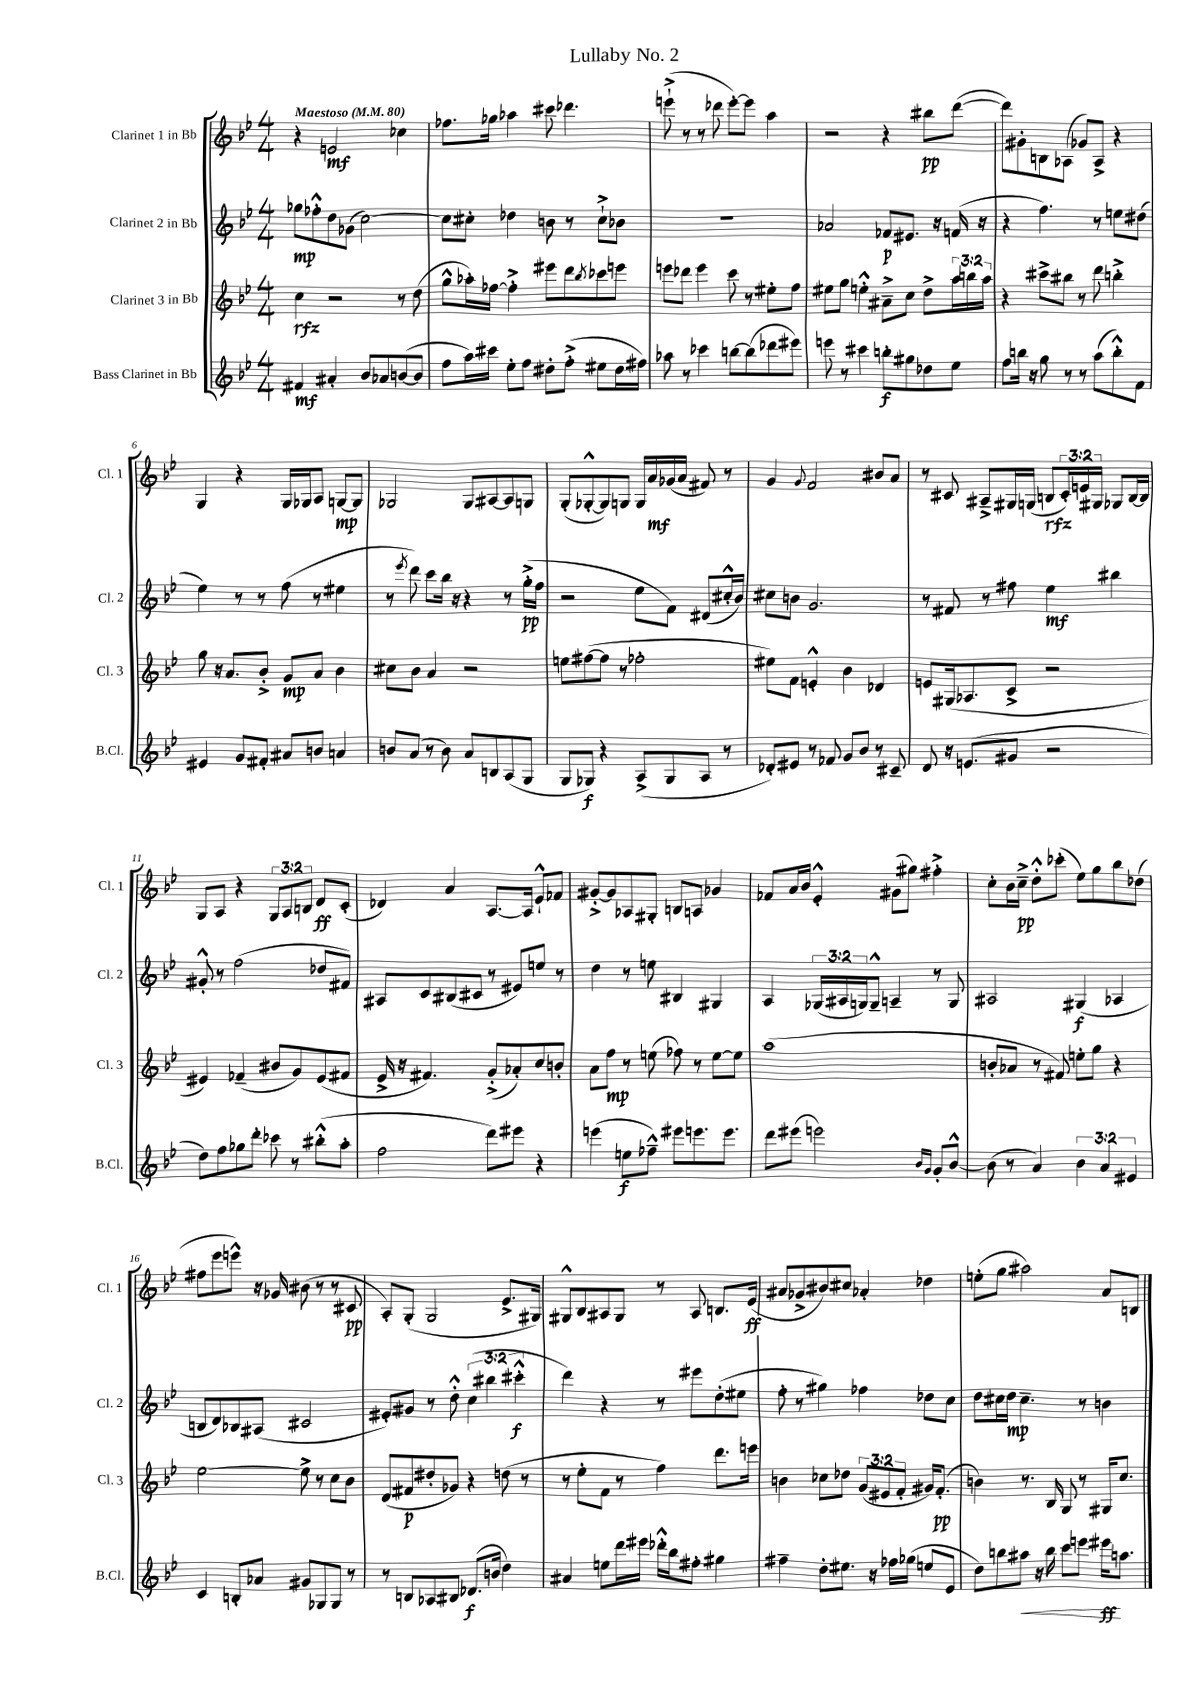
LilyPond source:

\header { title = "Lullaby No. 2" }
<<
\new StaffGroup <<
\new Staff = "s0" \with { instrumentName = "Clarinet 1 in Bb" shortInstrumentName = "Cl. 1" } {
    \clef treble \key bes \major \numericTimeSignature \time 4/4 \override Staff.TupletNumber.text = #tuplet-number::calc-fraction-text \tempo "Maestoso" 4 = 80
    r4 e'2\mf ces''4 |
    fes''8. ges''16 aes''4 cis'''8 des'''4. |
    e'''8-!->( r8 r8 des'''8 e'''8~-.) e'''8 a''4 |
    r2 r4 bis''8\pp d'''8~( |
    d'''8) gis'8-. b8 aes8( ges'8) aes8-> r4 |
    g4 r4 g16 ges16 a8 g8~\mp g8 |
    ges2 ges8 ais8~ ais8 g8 |
    g8-.( ges8~-.-^ ges8) g8 g16 a'16\mf ges'16( a'16 fis'8) r8 |
    g'4 \appoggiatura { g'8 } f'2 bis'8 a'8 |
    r8 cis'8 ais8---> gis16 g16( b8\rfz \tuplet 3/2 { cis'16-.) e'16 gis16 } ges8 b16~ b16 |
    g8 a8 r4 \tuplet 3/2 { g8 a8 b8 } d'8\ff c'8-.( |
    des'4) a'4 a8.~ a16 ees'8-!-^ fes'8 |
    gis'8~-.-> gis'8 aes8 gis8-. b8 a8 ges'4 |
    fes'8 a'16 bes'16 ees'4-.-^ gis'8( gis''8) fis''4-.-> |
    c''8-. bes'16 c''16--->\pp d''8-.-^ ces'''8-.( ees''8) g''8 bes''8 des''8( |
    fis''8 ees'''8 e'''8-^) r16 ges'16 bis'8( r8 r8 cis'8\pp |
    a8-.) g8-.( g2 ees'8.-> gis16) |
    gis8-^ bes8 ais8 gis8 r8 ais8 b8. ees'16\ff( |
    ais'8 ges'8-> bis'8) cis''8 aes'4-. des''4 |
    e''8-.( g''8 ais''2) a'8 b8 \bar "|." |
}
\new Staff = "s1" \with { instrumentName = "Clarinet 2 in Bb" shortInstrumentName = "Cl. 2" } {
    \clef treble \key bes \major \numericTimeSignature \time 4/4 \override Staff.TupletNumber.text = #tuplet-number::calc-fraction-text
    ges''8\mp fes''8-.-^ d''8 ges'8( c''2~) |
    c''8 cis''8-. des''4 b'8 r8 cis''8-!-> bes'8 |
    R1 |
    aes'2 fes'8\p eis'8. r16 f'16( r16 |
    r4 f''4.) r8 e''8 dis''8( |
    ees''4) r8 r8 f''8( r8 eis''4 |
    r8 \acciaccatura { ees'''8 } d'''8) c'''8 bes''16 r16 r4 r8 g''16-.->\pp( f''16 |
    r2 ees''8 f'8) dis'8( cis''16-.-^ bes'16) |
    cis''8 b'8 g'2. |
    r8 fis'8 r8 fis''8 ees''4\mf bis''4 |
    gis'8-.-^ r8 f''2( des''8 fis'8) |
    ais8 c'8 bis8( cis'8 r8 eis'8) e''8 r8 |
    d''4 r8 e''8 bis4 gis4 |
    a4 \tuplet 3/2 { ges16( ais16 g16) } g8---^ a4-- r8 g8 |
    ais2 gis4\f( aes4 |
    b8 d'8) bes8 ais8( cis'2 |
    eis'8-.) gis'8 r8 d''8-.-^ \tuplet 3/2 { c''4( bis''4 cis'''4-.-^\f } |
    d'''4) r4 r8 eis'''8 d''8-.( eis''8 |
    f''8-. r8 gis''4) fes''4 des''8 c''8 |
    d''8 cis''16 d''16\mp cis''4.-- r8 b'4 \bar "|." |
}
\new Staff = "s2" \with { instrumentName = "Clarinet 3 in Bb" shortInstrumentName = "Cl. 3" } {
    \clef treble \key bes \major \numericTimeSignature \time 4/4 \override Staff.TupletNumber.text = #tuplet-number::calc-fraction-text
    c''4\rfz r2 r8 d''8( |
    g''8-^ aes''16-.) fes''16~ fes''4-.-> eis'''8 d'''8 \acciaccatura { bes''8 } ces'''8 e'''8 |
    e'''8 des'''8 e'''4 c'''8 r8 eis''8-. f''8 |
    eis''8 g''8 e''4-.-^ ais'8---> c''8 d''8-> \tuplet 3/2 { a''16 b''16 a''16 } |
    r4 cis'''8-> bis''8 r8 d'''8 b''4-.-> |
    g''8 r16 a'8. bes'8-.-> g'8\mp a'8 bes'4 |
    cis''8 bes'8 a'4 r2 |
    e''8 fis''8~( fis''8 r8 fes''2-. |
    eis''8) f'8 e'4-.-^ bes'4 des'4 |
    e'8 gis16( aes8. c'8-> r2 |
    eis'4) fes'4--( bis'8 g'8) eis'8( fis'8 |
    ees'16-> r16 fis'4.) g'8-.->( aes'8-.) c''8 b'8-. |
    a'8 f''8\mp r8 e''8( fes''8) r8 e''8~ e''8 |
    a''1( |
    b'8-. aes'8 r8 fis'8) e''8-. g''8 r4 |
    ees''2~ ees''8-> r8 c''8 bes'8 |
    d'8( fis'8\p dis''8-. ges'8) r4 d''8( r8 |
    r8 ees''8-. f'8 r8 f''4) d'''8. e'''16 |
    b'4 ces''8 des''8 \tuplet 3/2 { g'8( eis'8 f'8-. } gis'16) f'8.-.\pp( |
    b'4) r8. bes16 g8 r8 gis16 c''8. \bar "|." |
}
\new Staff = "s3" \with { instrumentName = "Bass Clarinet in Bb" shortInstrumentName = "B.Cl." } {
    \clef treble \key bes \major \numericTimeSignature \time 4/4 \override Staff.TupletNumber.text = #tuplet-number::calc-fraction-text
    fis'4\mf ais'4-. bes'8 aes'8 b'8~( b'8 |
    f''8 a''16) cis'''16 ees''8-. f''8 dis''8-. f''8-.->( eis''8 dis''16 fis''16) |
    aes''8 r8 ces'''4 b''8~ b''8( des'''8 eis'''8) |
    e'''8 r8 cis'''4 b''8-.\f gis''8 des''8 ees''8 |
    f''8 b''16 r16 g''8 r8 r8 a''8( b''8-.-^) f'8 |
    eis'4 g'8 fis'8-. ais'8 b'8 a'4 |
    b'8 a'8( r8 b'8) a'8 b8 a8( g8 |
    g8 ges8\f) r4 a8->( ges8 a8 r8 |
    des'8-.) eis'8 r8 fes'8 g'8 bes'8 r8 cis'8-- |
    d'8 r16 e'8.( gis'8 r2 |
    d''8) f''8 ges''8 d'''8-. ces'''8 r8 bis''8-.-^( a''8-. |
    f''2 d'''8) eis'''8 r4 |
    e'''4( e''8\f fes''8---^) eis'''8 e'''8. e'''8. |
    d'''8 eis'''8( e'''2) \grace { bes'16 g'16 } g'8-. bes'8~-^ |
    bes'8( r8 a'4) \tuplet 3/2 { bes'4 a'4 eis'4 } |
    c'4 b8-. aes'8 gis'8 ges8 ges8 r8 |
    r8 b8 aes8 bis8 des'8.\f( b'16 d''4) |
    ais'4 e''8 d'''16 eis'''16 des'''16-.-^ bes''16 fis''8-. gis''4 |
    fis''4-- d''8-. eis''8. r16 fes''16 ges''16( e''8 ees'8 |
    d''8) b''8 ais''8\< r16 b''16 c'''8 e'''8 eis'''16\ff\! a''8. \bar "|." |
}
>>
>>
